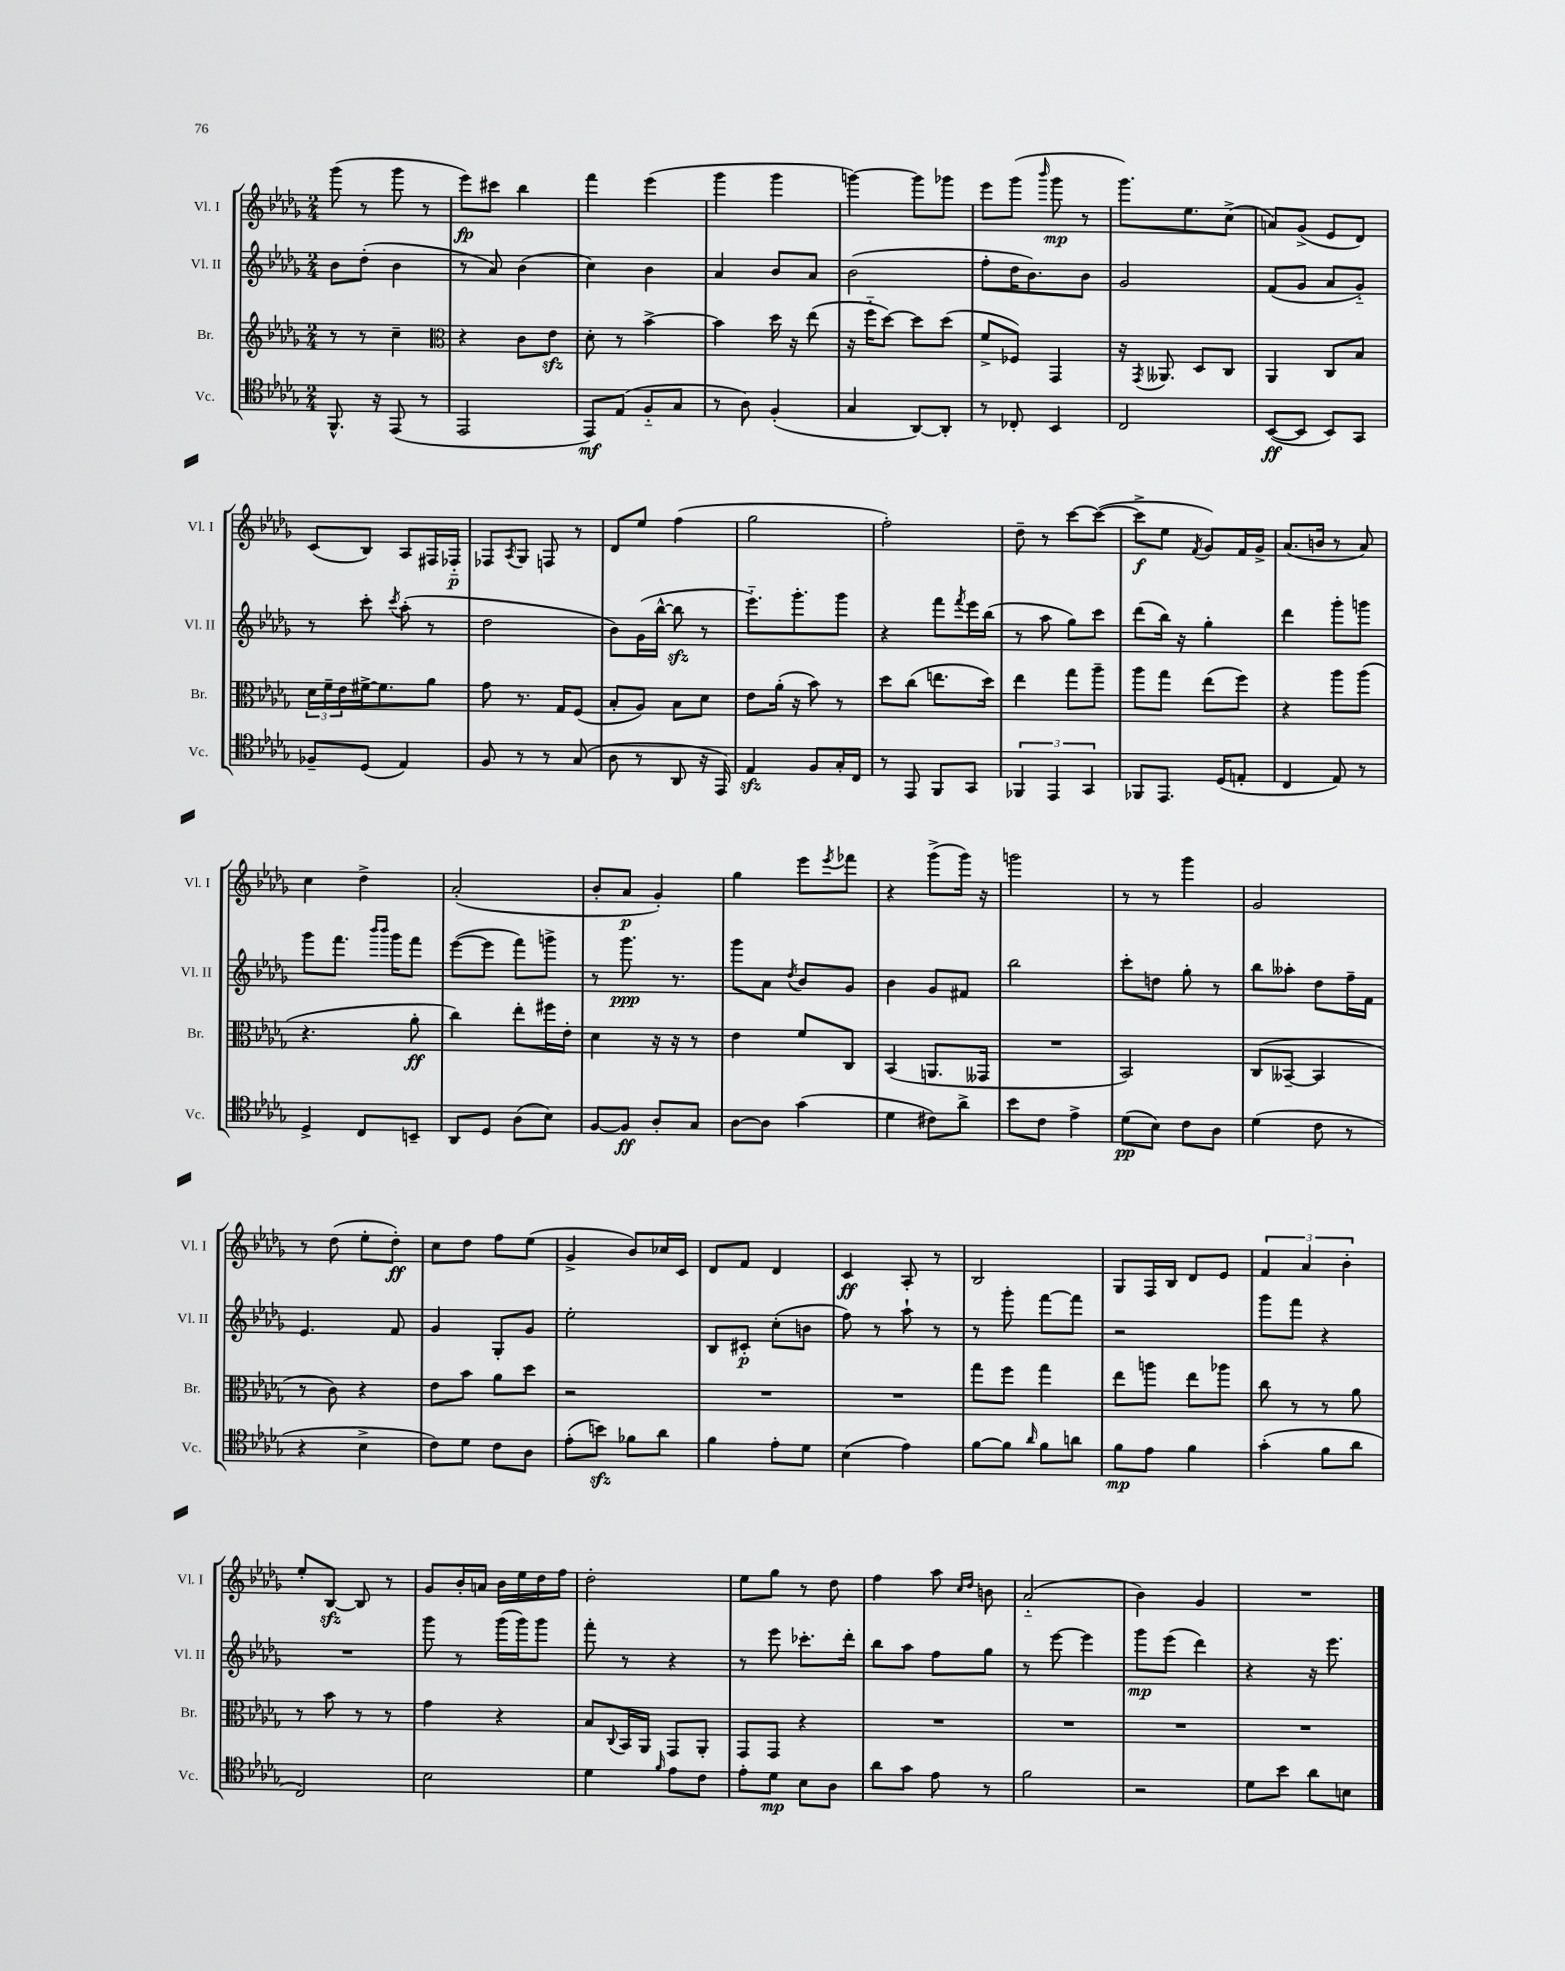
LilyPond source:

<<
\new StaffGroup <<
\new Staff = "s0" \with { instrumentName = "Vl. I" shortInstrumentName = "Vl. I" } {
    \clef treble \key des \major \numericTimeSignature \time 2/4
    ges'''8( r8 ges'''8 r8 |
    ees'''8\fp) cis'''8 bes''4 |
    f'''4 ees'''4( |
    ges'''4 ges'''4 |
    g'''4~) g'''8 ges'''8 |
    ees'''8 ges'''8( \grace { bes'''16 } ges'''8\mp r8 |
    ges'''8.) ees''8. c''8->( |
    a'8) ges'8->( ees'8 des'8) |
    c'8( bes8) aes8 fis16 fes16-_\p |
    fes8 \acciaccatura { aes8 } ges8 f8 r8 |
    des'8 ees''8 f''4( |
    ges''2 |
    f''2-.) |
    des''8-- r8 c'''8~ c'''8~( |
    c'''8->\f ees''8 \acciaccatura { f'8 } ges'8) f'16 ges'16-> |
    aes'8.( b'16 r8 aes'8) |
    c''4 des''4-> |
    aes'2-.( |
    bes'8-. aes'8\p ges'4-.) |
    ges''4 ees'''8 \acciaccatura { ees'''8 } fes'''8 |
    r4 ges'''8->( ges'''16) r16 |
    g'''2 |
    r8 r8 ges'''4 |
    ges'2 |
    r8 des''8( ees''8-. des''8-.\ff) |
    c''8 des''8 f''8 ees''8( |
    ges'4-> bes'8) ces''16 c'16 |
    des'8 f'8 des'4 |
    c'4\ff aes8-. r8 |
    bes2 |
    ges8 f16 bes16 des'8 ees'8 |
    \tuplet 3/2 { f'4 aes'4 bes'4-. } |
    ees''8-. bes8~\sfz bes8 r8 |
    ges'8 bes'16-. a'16 bes'16 ees''16 des''16 f''16 |
    des''2-. |
    ees''8 ges''8 r8 des''8 |
    f''4 aes''8 \grace { c''16 des''16 } b'8 |
    aes'2-_( |
    bes'4) ges'4 |
    R2 \bar "|." |
}
\new Staff = "s1" \with { instrumentName = "Vl. II" shortInstrumentName = "Vl. II" } {
    \clef treble \key des \major \numericTimeSignature \time 2/4
    bes'8 des''8-.( bes'4 |
    r8 aes'8) bes'4( |
    c''4) bes'4 |
    aes'4 bes'8 aes'8 |
    bes'2( |
    f''8-. des''16 bes'8.) bes'8 |
    ges'2 |
    f'8( ges'8 aes'8 ges'8-_) |
    r8 c'''8-. \acciaccatura { c'''8 } aes''8-.( r8 |
    des''2 |
    bes'8) ges'16( bes''16~-^ bes''8\sfz r8 |
    ees'''8.-_) ges'''8.-. ges'''8 |
    r4 f'''8 \acciaccatura { f'''8 } ees'''16 bes''16( |
    r8 aes''8 ges''8) c'''8 |
    des'''8( bes''16) r16 ges''4-. |
    des'''4 ges'''8-. g'''8 |
    ges'''8 f'''8. \grace { bes'''16 bes'''16 } ges'''16 f'''8 |
    ees'''8~( ees'''8 f'''8) g'''8-> |
    r8 ges'''8.\ppp r8. |
    ges'''8 aes'8 \acciaccatura { des''8 } bes'8 ges'8 |
    bes'4 ges'8 fis'8 |
    bes''2 |
    c'''8-. d''8 ges''8-. r8 |
    bes''8 aeses''8-. des''8 f''16-- f'16 |
    ees'4. f'8 |
    ges'4 ges8-. ges'8 |
    ees''2-. |
    bes8 cis'8-.\p c''8-.( b'8 |
    f''8) r8 aes''8-! r8 |
    r8 ges'''8-. f'''8~ f'''8 |
    r2 |
    ges'''8 f'''8 r4 |
    R2 |
    ges'''8 r8 ges'''16( ges'''16) ges'''8 |
    f'''8-. r8 r4 |
    r8 ees'''8 ces'''8.-. des'''16-. |
    bes''8 aes''8 f''8 ges''8 |
    r8 ees'''8~ ees'''4 |
    ges'''8\mp ees'''8( des'''4) |
    r4 r16 ees'''8. \bar "|." |
}
\new Staff = "s2" \with { instrumentName = "Br." shortInstrumentName = "Br." } {
    \clef treble \key des \major \numericTimeSignature \time 2/4
    r8 r8 c''4-- |
    \clef alto r4 c'8 ees'8\sfz |
    des'8-. r8 bes'4~-> |
    bes'4 des''16 r16 ees''8( |
    r16 f''16-_ des''8~) des''8 des''8( |
    f'8-> fes8) ges,4 |
    r16 \acciaccatura { ges,8 } aeses,8. des8 c8 |
    aes,4 c8 bes8 |
    \tuplet 3/2 { des'16 f'16-- ees'16 } fis'16~-> fis'8. aes'8 |
    ges'8 r8. ges16 f8( |
    bes8-. aes8) bes8 des'8 |
    ees'8 aes'16-.( r16 bes'8) r8 |
    des''8 c''8( e''8. des''16) |
    ees''4 ges''8 aes''8-- |
    aes''8 ges''8 ees''8( f''8) |
    r4 aes''8 aes''8( |
    r4. aes'8-.\ff |
    c''4) ees''8-. fis''16 ees'16-. |
    des'4 r16 r16 r8 |
    ees'4 f'8 c8 |
    bes,4( a,8. geses,16 |
    R2 |
    bes,2) |
    c8( beses,8~-- beses,4 |
    r8 c'8) r4 |
    ees'8 bes'8 aes'8 des''8 |
    r2 |
    R2 |
    R2 |
    ges''8 f''8 ges''4 |
    ees''8 a''8 ees''8 aes''8 |
    c''8 r8 r8 aes'8 |
    r8 bes'8 r8 r8 |
    ges'4 r4 |
    bes8 \appoggiatura { c8 } bes,16 aes,16 ges,8 aes,8-. |
    ges,8 ges,8 r4 |
    R2 |
    R2 |
    R2 |
    R2 \bar "|." |
}
\new Staff = "s3" \with { instrumentName = "Vc." shortInstrumentName = "Vc." } {
    \clef tenor \key des \major \numericTimeSignature \time 2/4
    f,8.-^ r16 ees,8( r8 |
    ees,2 |
    ees,8\mf) ees8( f8-_ ges8 |
    r8 aes8) f4-.( |
    ges4 aes,8~) aes,8-. |
    r8 ces8-. bes,4 |
    c2 |
    bes,8~\ff( bes,8 bes,8) ges,8 |
    fes8-- des8( ees4) |
    f8 r8 r8 ges8( |
    aes8 r8 aes,8 r16 ees,16) |
    ees4\sfz f8 ges16-. c16 |
    r8 ees,8 f,8 ges,8 |
    \tuplet 3/2 { fes,4 ees,4 ges,4 } |
    fes,8 ees,8. des16( e8-. |
    c4 ees8) r8 |
    des4-> c8 b,8-- |
    aes,8 des8 aes8( bes8) |
    f8~ f8\ff aes8-. ges8 |
    aes8~ aes8 ges'4( |
    des'4 cis'8) aes'8-> |
    bes'8 c'8 ees'4-> |
    des'8\pp( bes8) c'8 aes8 |
    des'4( c'8 r8 |
    r4 bes4-> |
    c'8) des'8 c'8 aes8 |
    ees'8-.( b'8\sfz) fes'8 aes'8 |
    f'4 ees'8-. des'8 |
    bes4( ees'4) |
    f'8~ f'8 \grace { aes'16 } f'8 a'8 |
    f'8\mp ees'8 f'4 |
    ges'4-.( f'8 aes'8 |
    c2) |
    bes2 |
    des'4 \grace { f'16 } ees'8 c'8 |
    ees'8-. des'8\mp bes8 aes8 |
    aes'8 ges'8 ees'8 r8 |
    f'2 |
    r2 |
    des'8 bes'8 aes'8 b8 \bar "|." |
}
>>
>>
\layout { \context { \Score \remove "Bar_number_engraver" } }
